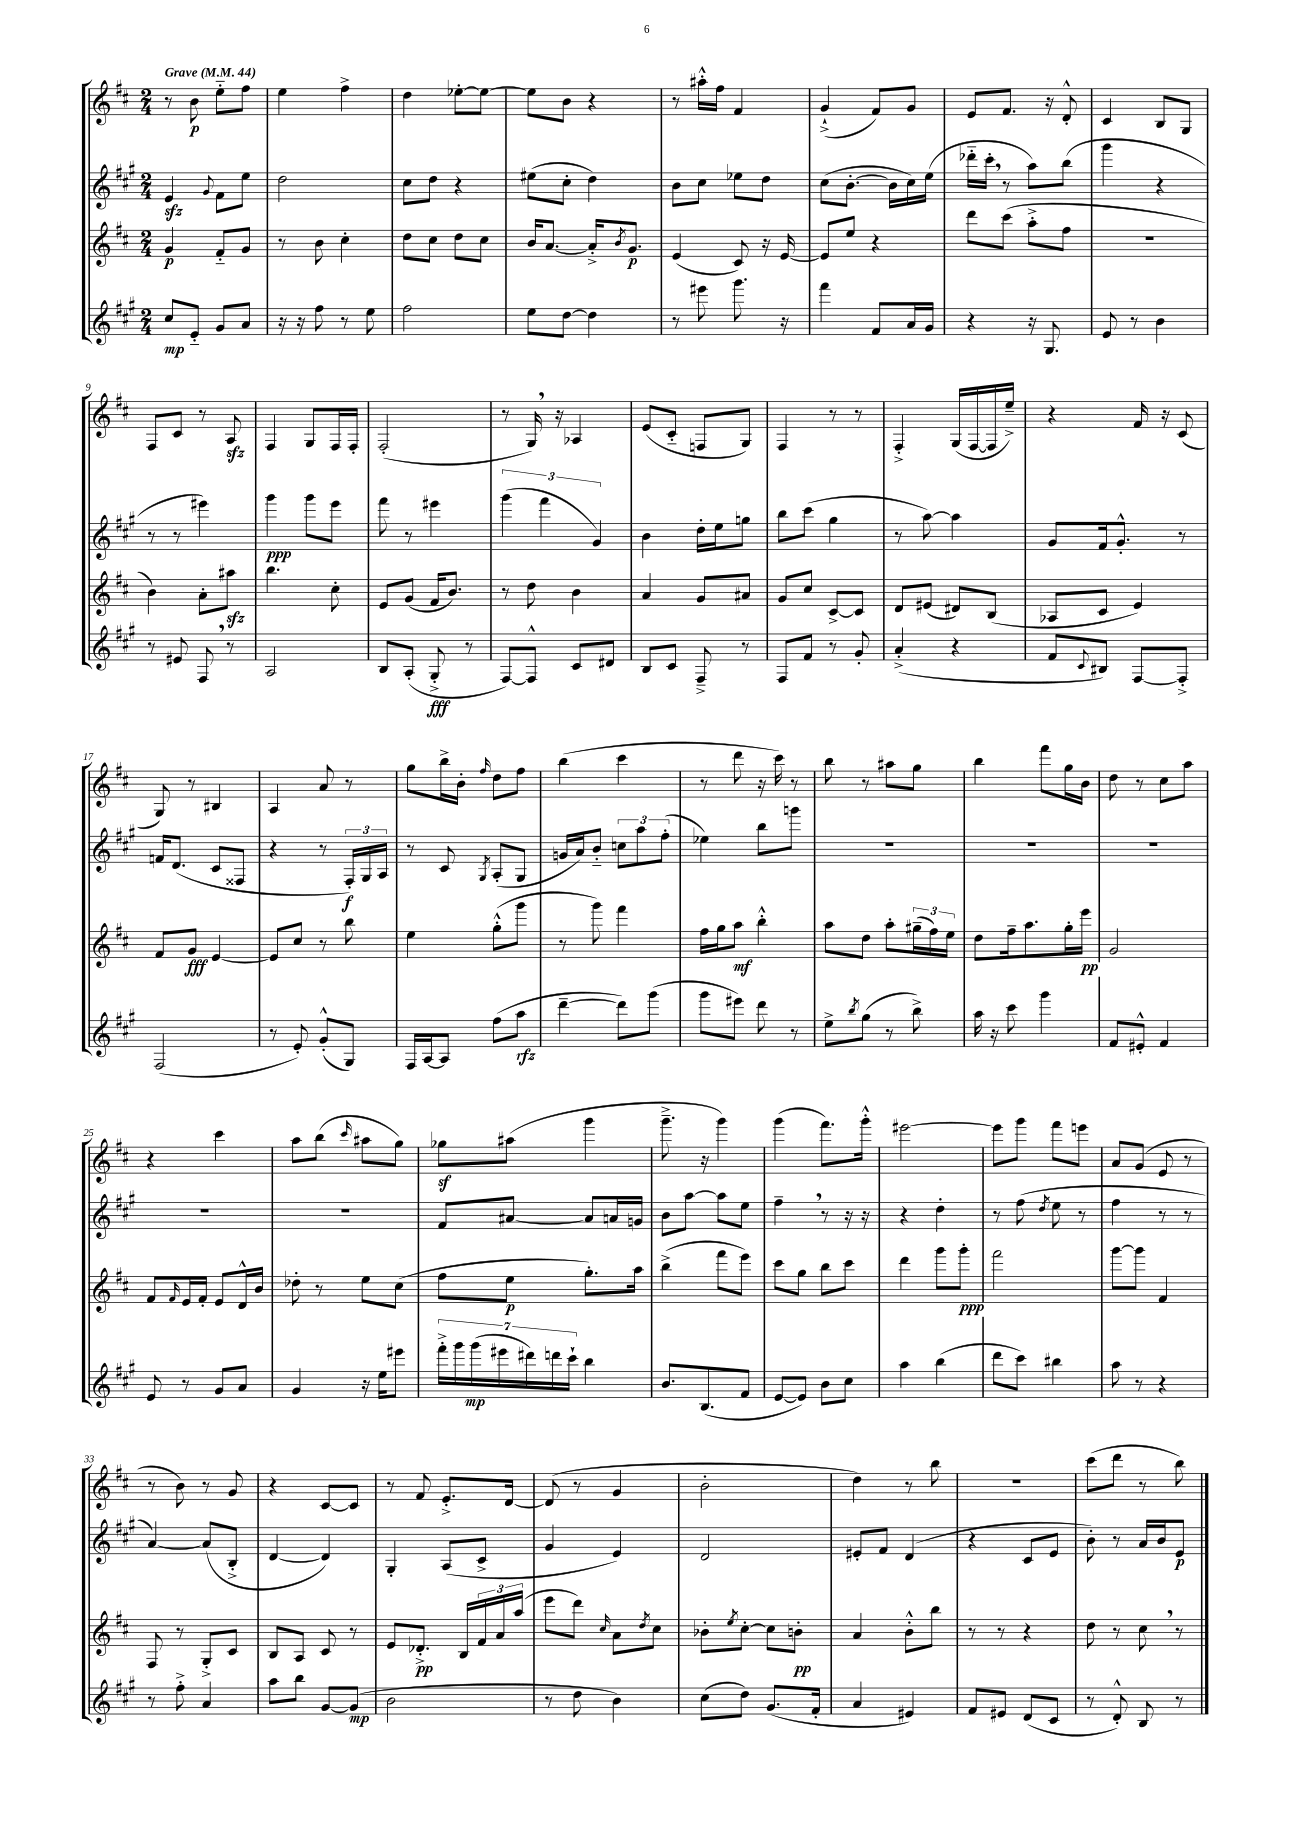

**kern	**kern	**kern	**kern
*staff4	*staff3	*staff2	*staff1
*clefG2	*clefG2	*clefG2	*clefG2
*k[f#c#g#]	*k[f#c#]	*k[f#c#g#]	*k[f#c#]
*M2/4	*M2/4	*M2/4	*M2/4
*MM44	*MM44	*MM44	*MM44
8cc#	4g	4e	8r
8e'~	.	.	8b
.	.	8qqg#	.
8g#	8f#'~	8f#	8ee'~
8a	8g	8ee	8ff#
=	=	=	=
16r	8r	2dd	4ee
16r	.	.	.
8ff#	8b	.	.
8r	4cc#'	.	4ff#^
8ee	.	.	.
=	=	=	=
2ff#	8dd	8cc#	4dd
.	8cc#	8dd	.
.	8dd	4r	[8ee-'
.	8cc#	.	8ee-_
=	=	=	=
8ee	16b	(8ee#	8ee-]
.	[8.a	.	.
[8dd	.	8cc#'	8b
4dd]	16a'^]	4dd)	4r
.	8qb	.	.
.	8.g	.	.
=	=	=	=
8r	(4e	8b	8r
8eee#	.	8cc#	16aa#'^^
.	.	.	16ff#
8.ggg#	8c#)	8ee-	4f#
.	16r	8dd	.
16r	[16e	.	.
=	=	=	=
4fff#	8e]	(8cc#	(4g`^
.	8ee	[8.b'	.
8f#	4r	.	8f#)
.	.	16b]	.
16a	.	16cc#)	8g
16g#	.	(16ee	.
=	=	=	=
4r	8ddd	16ddd-'~	8e
.	.	16ccc#'	.
.	(8ccc#	8r	8.f#
16r	8aa'^	8aa)	.
8.G#	.	.	16r
.	8ff#	(8bb	8d'^^
=	=	=	=
8e	2r	4ggg#	4c#
8r	.	.	.
4b	.	4r	8B
.	.	.	8G
=	=	=	=
8r	4b)	8r	8F#
8e#	.	8r	8c#
8F#	8a'	4eee#)	8r
8r	8aa#	.	8A
=	=	=	=
2A	4.bb	4ggg#	4F#
.	.	8ggg#	8G
.	8cc#'	8eee	16F#
.	.	.	16F#'
=	=	=	=
8B	8e	8fff#	(2F#'
(8A'	(8g	8r	.
8G#'^	16f#	4eee#	.
.	8.b)	.	.
8r	.	.	.
=	=	=	=
[8F#)	8r	(6ggg#	8r
8F#^^]	8dd	.	16G)
.	.	6fff#	.
.	.	.	16r
8c#	4b	.	4A-
.	.	6g#)	.
8d#	.	.	.
=	=	=	=
8B	4a	4b	(8e
8c#	.	.	8c#'~
8F#~^	8g	16dd'	8F
.	.	16ee	.
8r	8a#	8gg	8G)
=	=	=	=
8F#	8g	8bb	4F#
8f#	8cc#	(8ccc#	.
8r	[8c#^	4gg#	8r
8g#'	8c#]	.	8r
=	=	=	=
(4a'^	8d	8r	4F#'^
.	(8e#	[8aa)	.
4r	8d#)	4aa]	(16G
.	.	.	[16F#
.	(8B	.	16F#]
.	.	.	16ee~^)
=	=	=	=
8f#	8A-	8g#	4r
8qqc#	.	.	.
8B#)	8c#	16f#	.
.	.	8.g#'^^	.
[8F#	4e)	.	16f#
.	.	.	16r
8F#'^]	.	8r	(8c#
=	=	=	=
(2F#	8f#	16f	8G)
.	.	(8.d	.
.	8g	.	8r
.	[4e	8c#	4B#
.	.	8F##	.
=	=	=	=
8r	8e]	4r	4A
8e')	8cc#	.	.
(8g#'^^	8r	8r	8a
8G#)	8bb	24F#')	8r
.	.	24G#	.
.	.	24A	.
=	=	=	=
16F#	4ee	8r	8gg
[16A	.	.	.
8A]	.	8c#	16bb^
.	.	.	16b'
.	.	8qG#	16qqff#
(8ff#	(8gg'^^	(8A'	8dd
8aa	8ggg	8G#	8ff#
=	=	=	=
[4ddd~	8r	16g	(4bb
.	.	16a)	.
.	8ggg)	8b'~	.
8ddd])	4fff#	12cc	4ccc#
.	.	12aa	.
(8ggg#	.	.	.
.	.	(12ff#'	.
=	=	=	=
8ggg#	16ff#	4ee-)	8r
.	16gg	.	.
8eee#)	8aa	.	8ddd
8ddd	4bb'^^	8bb	16r
.	.	.	16ccc#)
8r	.	8ggg	8r
=	=	=	=
8ee^	8aa	2r	8bb
8qbb	.	.	.
(8gg#	8dd	.	8r
8r	8aa'	.	8aa#
8bb^)	(24gg#~	.	8gg
.	24ff#)	.	.
.	24ee	.	.
=	=	=	=
16aa	8dd	2r	4bb
16r	.	.	.
8ccc#	16ff#~	.	.
.	8.aa	.	.
4ggg#	.	.	8fff#
.	16gg'	.	16gg
.	16eee	.	16b
=	=	=	=
8f#	2g	2r	8dd
8e#'^^	.	.	8r
4f#	.	.	8cc#
.	.	.	8aa
=	=	=	=
8e	8f#	2r	4r
.	16qqf#	.	.
8r	16e	.	.
.	16f#'	.	.
8g#	8e	.	4ccc#
8a	16d^^	.	.
.	16b	.	.
=	=	=	=
4g#	8dd-'	2r	8aa
.	8r	.	(8bb
.	.	.	16qqccc#
16r	8ee	.	8aa#
16ee	.	.	.
8eee#	(8cc#	.	8gg)
=	=	=	=
28fff#'^	8ff#	8f#	8gg-
28ggg#	.	.	.
(28ggg#	.	.	.
28eee#	.	.	.
.	8ee	[8a#	(8aa#
28ddd#)	.	.	.
28ddd	.	.	.
28ccc#`	.	.	.
4bb	8.gg')	8a#]	4ggg
.	.	16a	.
.	16aa	16g	.
=	=	=	=
8.b	(4bb^	8b	8.ggg~^
.	.	[8aa	.
(8.B	.	.	16r
.	8fff#	8aa]	4ggg)
8f#	8eee)	8ee	.
=	=	=	=
[8e	8ccc#	4ff#~	(4ggg
8e])	8gg	.	.
8b	8bb	8r	8.fff#)
8cc#	8ccc#	16r	.
.	.	16r	16ggg'^^
=	=	=	=
4aa	4ddd	4r	[2eee#
(4bb	8ggg	4dd'	.
.	8ggg'	.	.
=	=	=	=
8ddd	2fff#	8r	8eee#]
8ccc#)	.	(8ff#	8ggg
.	.	8qdd	.
4bb#	.	8ee	8fff#
.	.	8r	8eee
=	=	=	=
8aa	[8ggg	4ff#	8a
8r	8ggg]	.	(8g
4r	4f#	8r	8e
.	.	8r	8r
=	=	=	=
8r	8F#	[4a)	8r
8ff#'^	8r	.	8b)
4a	8G'^	(8a]	8r
.	8c#	8B'^	8g
=	=	=	=
8aa	8B	[4d	4r
8bb	8A	.	.
[8g#	8c#	4d])	[8c#
(8g#]	8r	.	8c#]
=	=	=	=
2b	8e	4G#'	8r
.	8.d-'^	.	8f#
.	.	(8A	8.e'^
.	16B	.	.
.	24f#	8c#^	.
.	24a	.	.
.	.	.	[16d
.	(24aa	.	.
=	=	=	=
8r	8eee	4g#	(8d]
8dd	8ddd)	.	8r
.	16qqcc#	.	.
4b)	8a	4e)	4g
.	8qdd	.	.
.	8cc#	.	.
=	=	=	=
(8cc#	8b-'	2d	2b'
.	8qee	.	.
8dd)	[8cc#'	.	.
(8.g#	8cc#]	.	.
.	8b'	.	.
16f#'	.	.	.
=	=	=	=
4a	4a	8e#'	4dd)
.	.	8f#	.
4e#)	8b'^^	(4d	8r
.	8bb	.	8bb
=	=	=	=
8f#	8r	4r	2r
8e#	8r	.	.
(8d	4r	8c#	.
8c#	.	8e	.
=	=	=	=
8r	8dd	8b')	(8ccc#
8d'^^)	8r	8r	8ddd
8B	8cc#	16a	8r
.	.	16b	.
8r	8r	8e	8bb)
==	==	==	==
*-	*-	*-	*-
